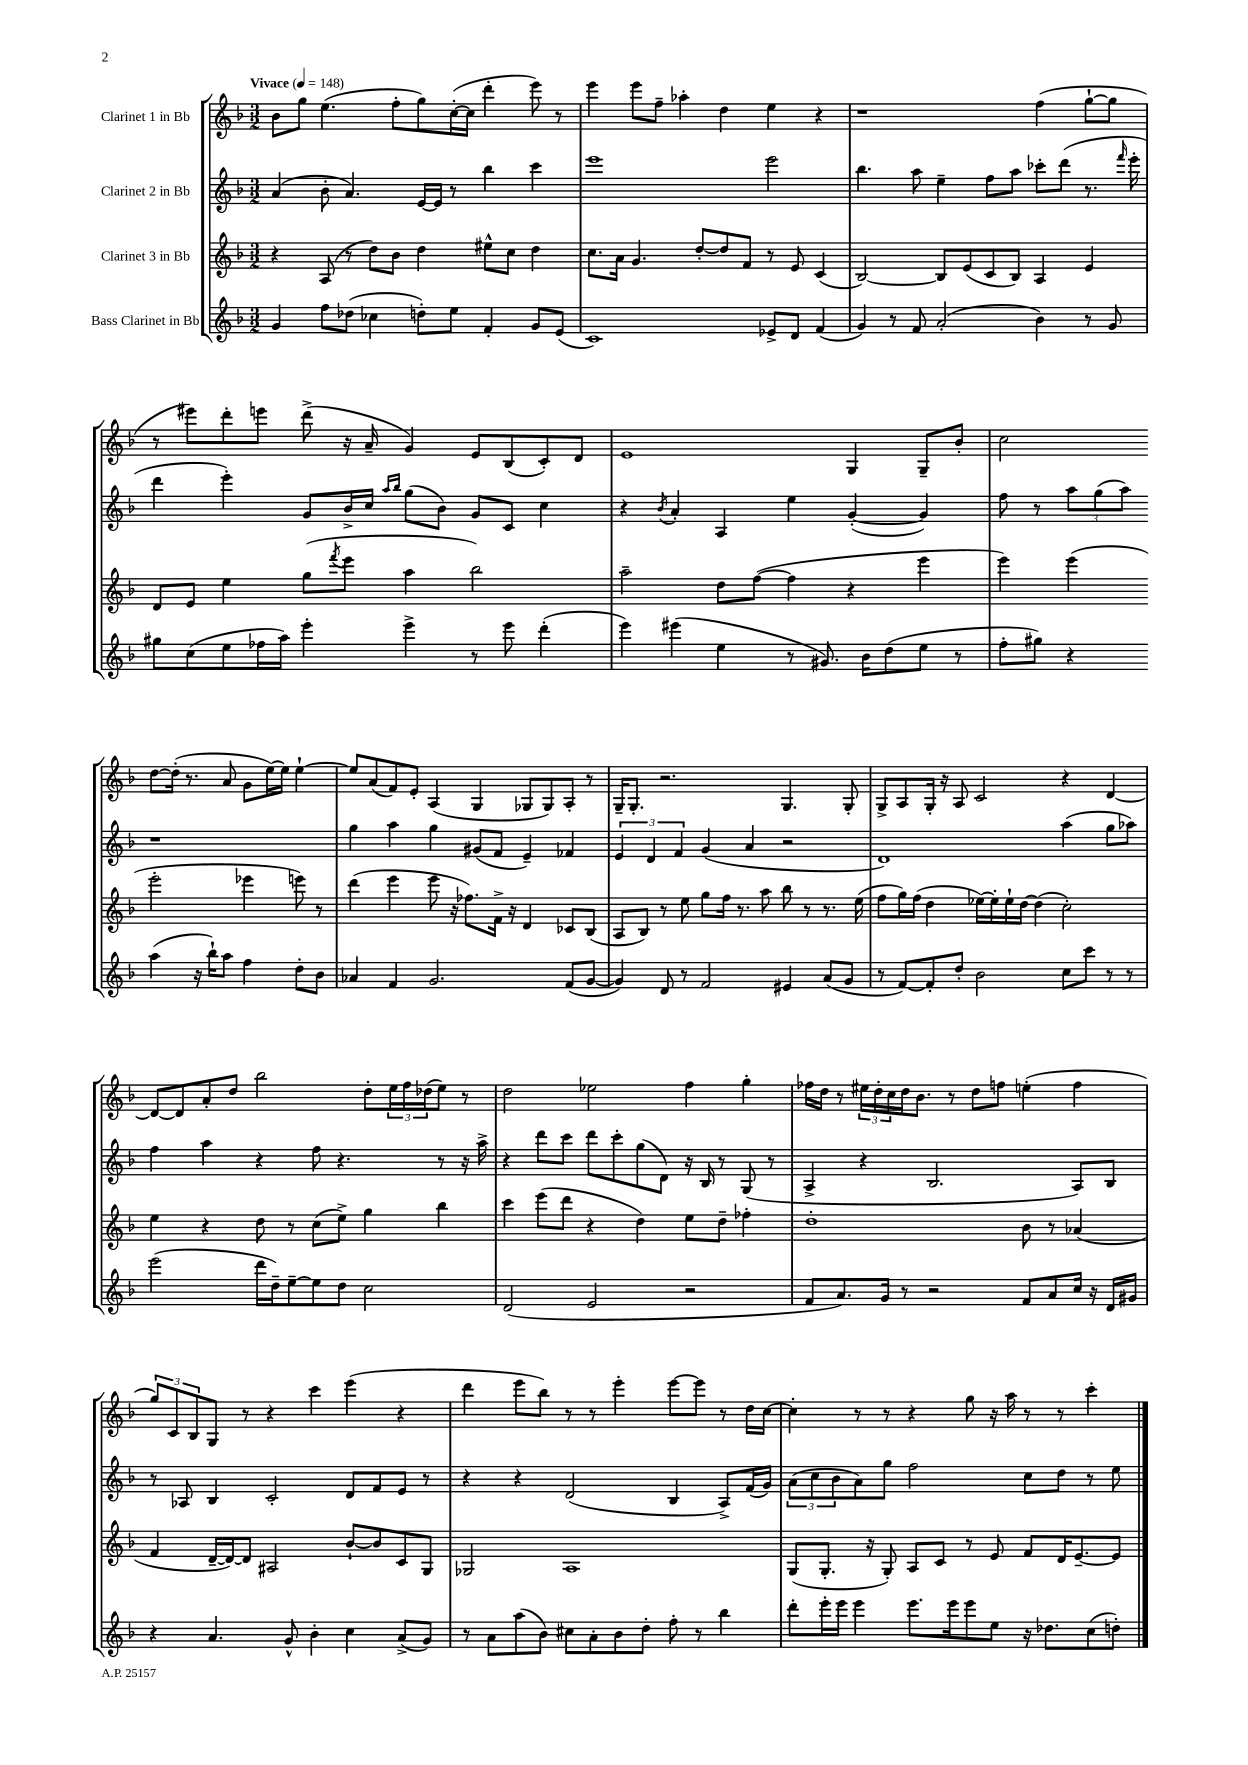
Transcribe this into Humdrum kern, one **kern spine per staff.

**kern	**kern	**kern	**kern
*staff4	*staff3	*staff2	*staff1
*clefG2	*clefG2	*clefG2	*clefG2
*k[b-]	*k[b-]	*k[b-]	*k[b-]
*M3/2	*M3/2	*M3/2	*M3/2
*MM148	*MM148	*MM148	*MM148
4g	4r	(4a	8b-
.	.	.	8gg
8ff	(8A	8b-'	(4.ee
(8dd-	8r	4.a)	.
4cc-	8dd)	.	.
.	8b-	.	8ff'
8dd')	4dd	[16e	8gg)
.	.	16e]	.
8ee	.	8r	([16cc'
.	.	.	16cc]
4f'	8ee#^^	4bb-	4ddd'
.	8cc	.	.
8g	4dd	4ccc	8eee)
(8e	.	.	8r
=	=	=	=
1c)	8.cc	1eee	4eee
.	16a	.	.
.	4.g	.	8eee
.	.	.	8ff~
.	.	.	4aa-'
.	[8dd'	.	.
.	8dd]	.	4dd
.	8f	.	.
8e-^	8r	2eee	4ee
8d	8e	.	.
(4f	(4c	.	4r
=	=	=	=
4g)	[2B-)	4.bb-	1r
8r	.	.	.
8f	.	8aa	.
(2a'	8B-]	4ee~	.
.	(8e	.	.
.	8c	8ff	.
.	8B-)	8aa	.
4b-)	4A	8ccc-'	(4ff
.	.	(8ddd	.
8r	4e	8.r	[8gg`
8g	.	.	8gg]
.	.	16qqfff	.
.	.	16eee'	.
=	=	=	=
8gg#	8d	4ddd	8r
(8cc	8e	.	8eee#)
8ee	4ee	4eee')	8ddd'
16ff-	.	.	8eee
16aa)	.	.	.
4eee'	(8gg	8g	(8ddd^
.	8qfff	.	.
.	8eee	16b-^	16r
.	.	16cc	16a~
.	.	16qqaa	.
.	.	16qqbb-	.
4eee^	4aa	(8gg	4g)
.	.	8b-)	.
8r	2bb-)	8g	8e
8eee	.	8c	(8B-
(4ddd'	.	4cc	8c')
.	.	.	8d
=	=	=	=
4eee)	2aa~	4r	1e
.	.	8qb-	.
(4eee#	.	4a'	.
4ee	8dd	4A	.
.	([8ff	.	.
8r	4ff]	4ee	.
8.g#)	.	.	.
.	4r	([4g'	4G
16b-	.	.	.
(8dd	.	.	.
8ee	4eee	4g])	8G~
8r	.	.	8b-'
=	=	=	=
8ff'	4eee)	8ff	2cc
8gg#)	.	8r	.
4r	(4eee	12aa	.
.	.	(12gg	.
.	.	12aa)	.
(4aa	2eee'	1r	[8dd
.	.	.	(16dd']
.	.	.	8.r
16r	.	.	.
16bb-`)	.	.	.
8aa	.	.	8a
4ff	4eee-	.	8g
.	.	.	[16ee)
.	.	.	16ee]
8dd'	8eee)	.	[4ee`
8b-	8r	.	.
=	=	=	=
4a-	(4ddd	4gg	8ee]
.	.	.	(8a
4f	4eee	4aa	8f)
.	.	.	8e'
2.g	8eee	4gg	(4A
.	16r	.	.
.	8.ff-)	.	.
.	.	(8g#	4G
.	16f^	8f	.
.	16r	.	.
.	4d	4e~)	8G-
.	.	.	8G-)
(8f	8c-	4f-	8A'
[8g	(8B-	.	8r
=	=	=	=
4g])	8A	6e	16G~
.	.	.	8.G'
.	8B-)	.	.
.	.	6d	.
8d	8r	.	2.r
.	.	6f	.
8r	8ee	.	.
2f	8gg	(4g	.
.	16ff	.	.
.	8.r	.	.
.	.	4a	.
.	8aa	.	.
4e#	8bb-	2r	4.G
.	8r	.	.
(8a	8.r	.	.
8g	.	.	8G'
.	(16ee	.	.
=	=	=	=
8r	8ff	1d)	8G^
[8f)	16gg)	.	8A
.	(16ff	.	.
8f']	4dd	.	16G'
.	.	.	16r
8dd'	.	.	8A
2b-	[16ee-)	.	2c
.	16ee-']	.	.
.	16ee-`	.	.
.	[16dd	.	.
.	(4dd]	.	.
8cc	2cc')	(4aa	4r
8ccc	.	.	.
8r	.	8gg	[4d
8r	.	8aa-)	.
=	=	=	=
(2eee	4ee	4ff	8d_
.	.	.	8d]
.	4r	4aa	8a'
.	.	.	8dd
16ddd	8dd	4r	2bb-
16dd~)	.	.	.
[8ee~	8r	.	.
8ee]	(8cc	8ff	.
8dd	8ee^)	4.r	.
2cc	4gg	.	8dd'
.	.	.	24ee
.	.	.	24ff
.	.	.	(24dd-
.	4bb-	8r	8ee)
.	.	16r	8r
.	.	16aa^	.
=	=	=	=
(2d	4ccc	4r	2dd
.	(8eee	8ddd	.
.	8ddd	8ccc	.
2e	4r	8ddd	2ee-
.	.	8ccc'	.
.	4dd)	(8gg	.
.	.	8d)	.
2r	8ee	16r	4ff
.	.	16B-	.
.	8dd~	8r	.
.	4ff-'	(8G	4gg'
.	.	8r	.
=	=	=	=
8f	1dd'	4A^	16ff-
.	.	.	16dd
8.a)	.	.	8r
.	.	4r	24ee#
.	.	.	24dd'
16g	.	.	.
.	.	.	24cc
8r	.	.	16dd
.	.	.	8.b-
2r	.	2.B-	.
.	.	.	8r
.	.	.	8dd
.	.	.	8ff
8f	8b-	.	(4ee'
8a	8r	.	.
16cc	(4a-	8A)	4ff
16r	.	.	.
16d	.	8B-	.
16g#	.	.	.
=	=	=	=
4r	4f	8r	12gg)
.	.	.	12c
.	.	8A-	.
.	.	.	12B-
4.a	[16d~	4B-	8G
.	16d_)	.	.
.	8d]	.	8r
.	2A#	2c'	4r
8g^^	.	.	.
4b-'	.	.	4ccc
4cc	[8b-`	8d	(4eee
.	8b-]	8f	.
(8a^	8c	8e	4r
8g)	8G	8r	.
=	=	=	=
8r	2G-	4r	4ddd
8a	.	.	.
(8aa	.	4r	8eee
8b-)	.	.	8bb-)
8cc#	1A	(2d	8r
8a'	.	.	8r
8b-	.	.	4eee'
8dd'	.	.	.
8ff'	.	4B-	[8eee
8r	.	.	8eee]
4bb-	.	8A^)	8r
.	.	(16f	16dd
.	.	16g)	[16cc
=	=	=	=
8ddd'	(8G	(12a	4cc']
.	.	12cc	.
16eee'	8.G'	.	.
.	.	12b-	.
16eee	.	.	.
4eee	.	8a)	8r
.	16r	.	.
.	8G')	8gg	8r
8.eee	8A	2ff	4r
.	8c	.	.
16eee	.	.	.
8eee	8r	.	8gg
8ee	8e	.	16r
.	.	.	16aa
16r	8f	8cc	8r
8.dd-	.	.	.
.	16d	8dd	8r
.	[8.e~	.	.
(8cc	.	8r	4ccc'
8dd')	8e]	8ee	.
==	==	==	==
*-	*-	*-	*-
